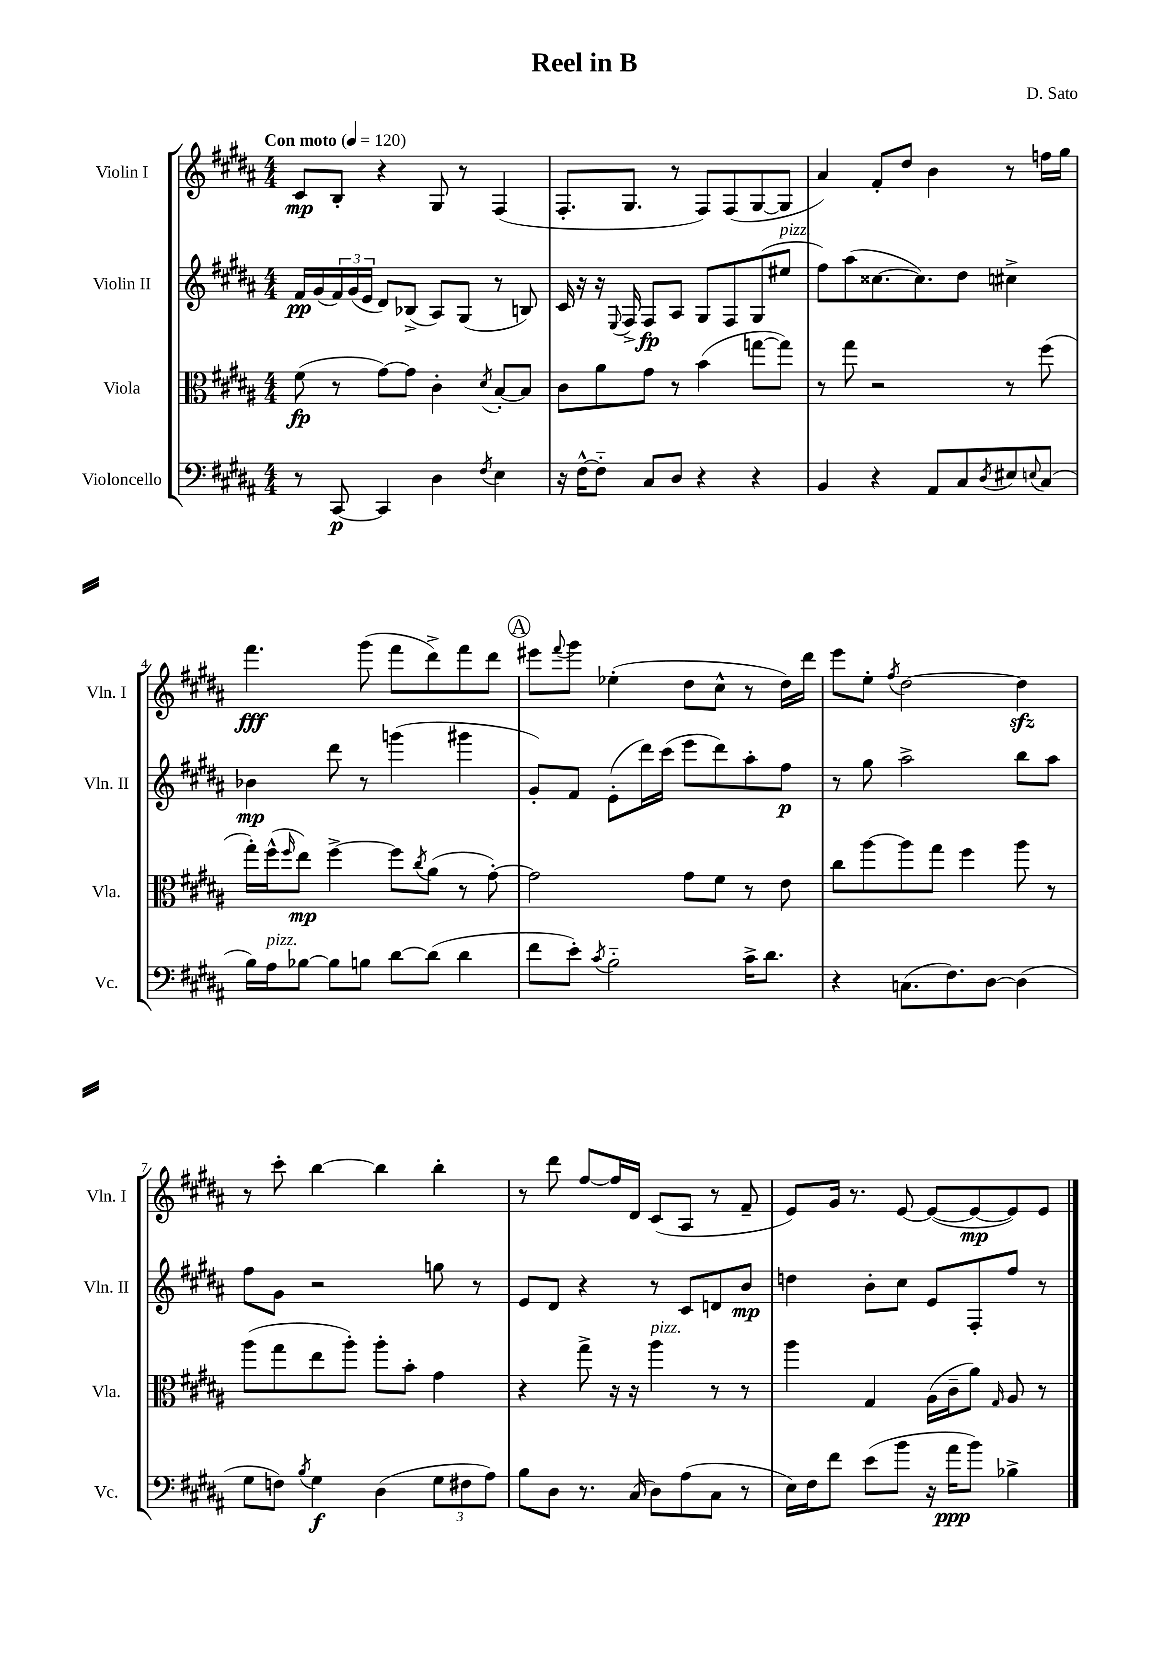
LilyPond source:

\header { title = "Reel in B" composer = "D. Sato" }
<<
\new StaffGroup <<
\new Staff = "s0" \with { instrumentName = "Violin I" shortInstrumentName = "Vln. I" } {
    \clef treble \key b \major \numericTimeSignature \time 4/4 \tempo "Con moto" 4 = 120
    cis'8\mp b8-. r4 gis8 r8 fis4( |
    fis8.-. gis8. r8 fis8) fis8( gis8~ gis8 |
    ais'4) fis'8-. dis''8 b'4 r8 f''16 gis''16 |
    fis'''4.\fff gis'''8( fis'''8 dis'''8->) fis'''8 dis'''8 |
    \mark \markup { \circle "A" } eis'''8 \appoggiatura { fis'''8 } gis'''8 ees''4-.( dis''8 cis''8-^ r8 dis''16) dis'''16 |
    e'''8 e''8-. \acciaccatura { fis''8 } dis''2~ dis''4\sfz |
    r8 cis'''8-. b''4~ b''4 b''4-. |
    r8 dis'''8 fis''8~ fis''16 dis'16 cis'8( ais8 r8 fis'8-- |
    e'8) gis'16 r8. e'8~ e'8~( e'8~\mp e'8) e'8 \bar "|." |
}
\new Staff = "s1" \with { instrumentName = "Violin II" shortInstrumentName = "Vln. II" } {
    \clef treble \key b \major \numericTimeSignature \time 4/4
    fis'16\pp gis'16( \tuplet 3/2 { fis'16) gis'16( e'16 } dis'8) bes8->( ais8) gis8( r8 b8) |
    cis'16 r16 r16 \appoggiatura { e8 } fis16-> fis8\fp ais8 gis8 fis8 gis8( eis''8^\markup { \italic "pizz." } |
    fis''8) ais''8( cisis''8.~ cisis''8.) dis''8 cis''4-> |
    bes'4\mp dis'''8 r8 g'''4( gis'''4 |
    \mark \markup { \circle "A" } gis'8-.) fis'8 e'8-.( dis'''16) cis'''16( e'''8 dis'''8) ais''8-. fis''8\p |
    r8 gis''8 ais''2-> b''8 ais''8 |
    fis''8 gis'8 r2 g''8 r8 |
    e'8 dis'8 r4 r8 cis'8 d'8 b'8\mp |
    d''4 b'8-. cis''8 e'8 fis8-. fis''8 r8 \bar "|." |
}
\new Staff = "s2" \with { instrumentName = "Viola" shortInstrumentName = "Vla." } {
    \clef alto \key b \major \numericTimeSignature \time 4/4
    fis'8\fp( r8 gis'8~) gis'8 cis'4-. \acciaccatura { dis'8 } b8~-. b8 |
    cis'8 ais'8 gis'8 r8 b'4( g''8~ g''8) |
    r8 gis''8 r2 r8 fis''8( |
    gis''16-.) fis''16-^( \grace { fis''16 } e''8\mp) fis''4~-> fis''8 \acciaccatura { cis''8 } ais'8( r8 gis'8~-.) |
    \mark \markup { \circle "A" } gis'2 gis'8 fis'8 r8 e'8 |
    cis''8 ais''8~ ais''8 gis''8 fis''4 ais''8 r8 |
    ais''8( gis''8 e''8 ais''8-.) ais''8-. b'8-. gis'4 |
    r4 gis''8-> r16 r16 ais''4^\markup { \italic "pizz." } r8 r8 |
    ais''4 gis4 ais16( cis'16-- ais'8) \grace { gis16 } ais8 r8 \bar "|." |
}
\new Staff = "s3" \with { instrumentName = "Violoncello" shortInstrumentName = "Vc." } {
    \clef bass \key b \major \numericTimeSignature \time 4/4
    r8 cis,8~\p cis,4 dis4 \acciaccatura { fis8 } e4 |
    r16 fis16~-^ fis8-_ cis8 dis8 r4 r4 |
    b,4 r4 ais,8 cis8 \acciaccatura { dis8 } eis8 \appoggiatura { e8 } cis8( |
    b16) ais16^\markup { \italic "pizz." } bes8~ bes8 b8 dis'8~ dis'8( dis'4 |
    \mark \markup { \circle "A" } fis'8 e'8-.) \acciaccatura { cis'8 } b2-_ cis'16-> dis'8. |
    r4 c8.( fis8.) dis8~ dis4( |
    gis8 f8) \acciaccatura { b8 } gis4\f dis4( \tuplet 3/2 { gis8 fis8 ais8) } |
    b8 dis8 r8. cis16( dis8) ais8( cis8 r8 |
    e16) fis16 fis'8 e'8( b'8 r16 ais'16\ppp b'8) bes4-> \bar "|." |
}
>>
>>
